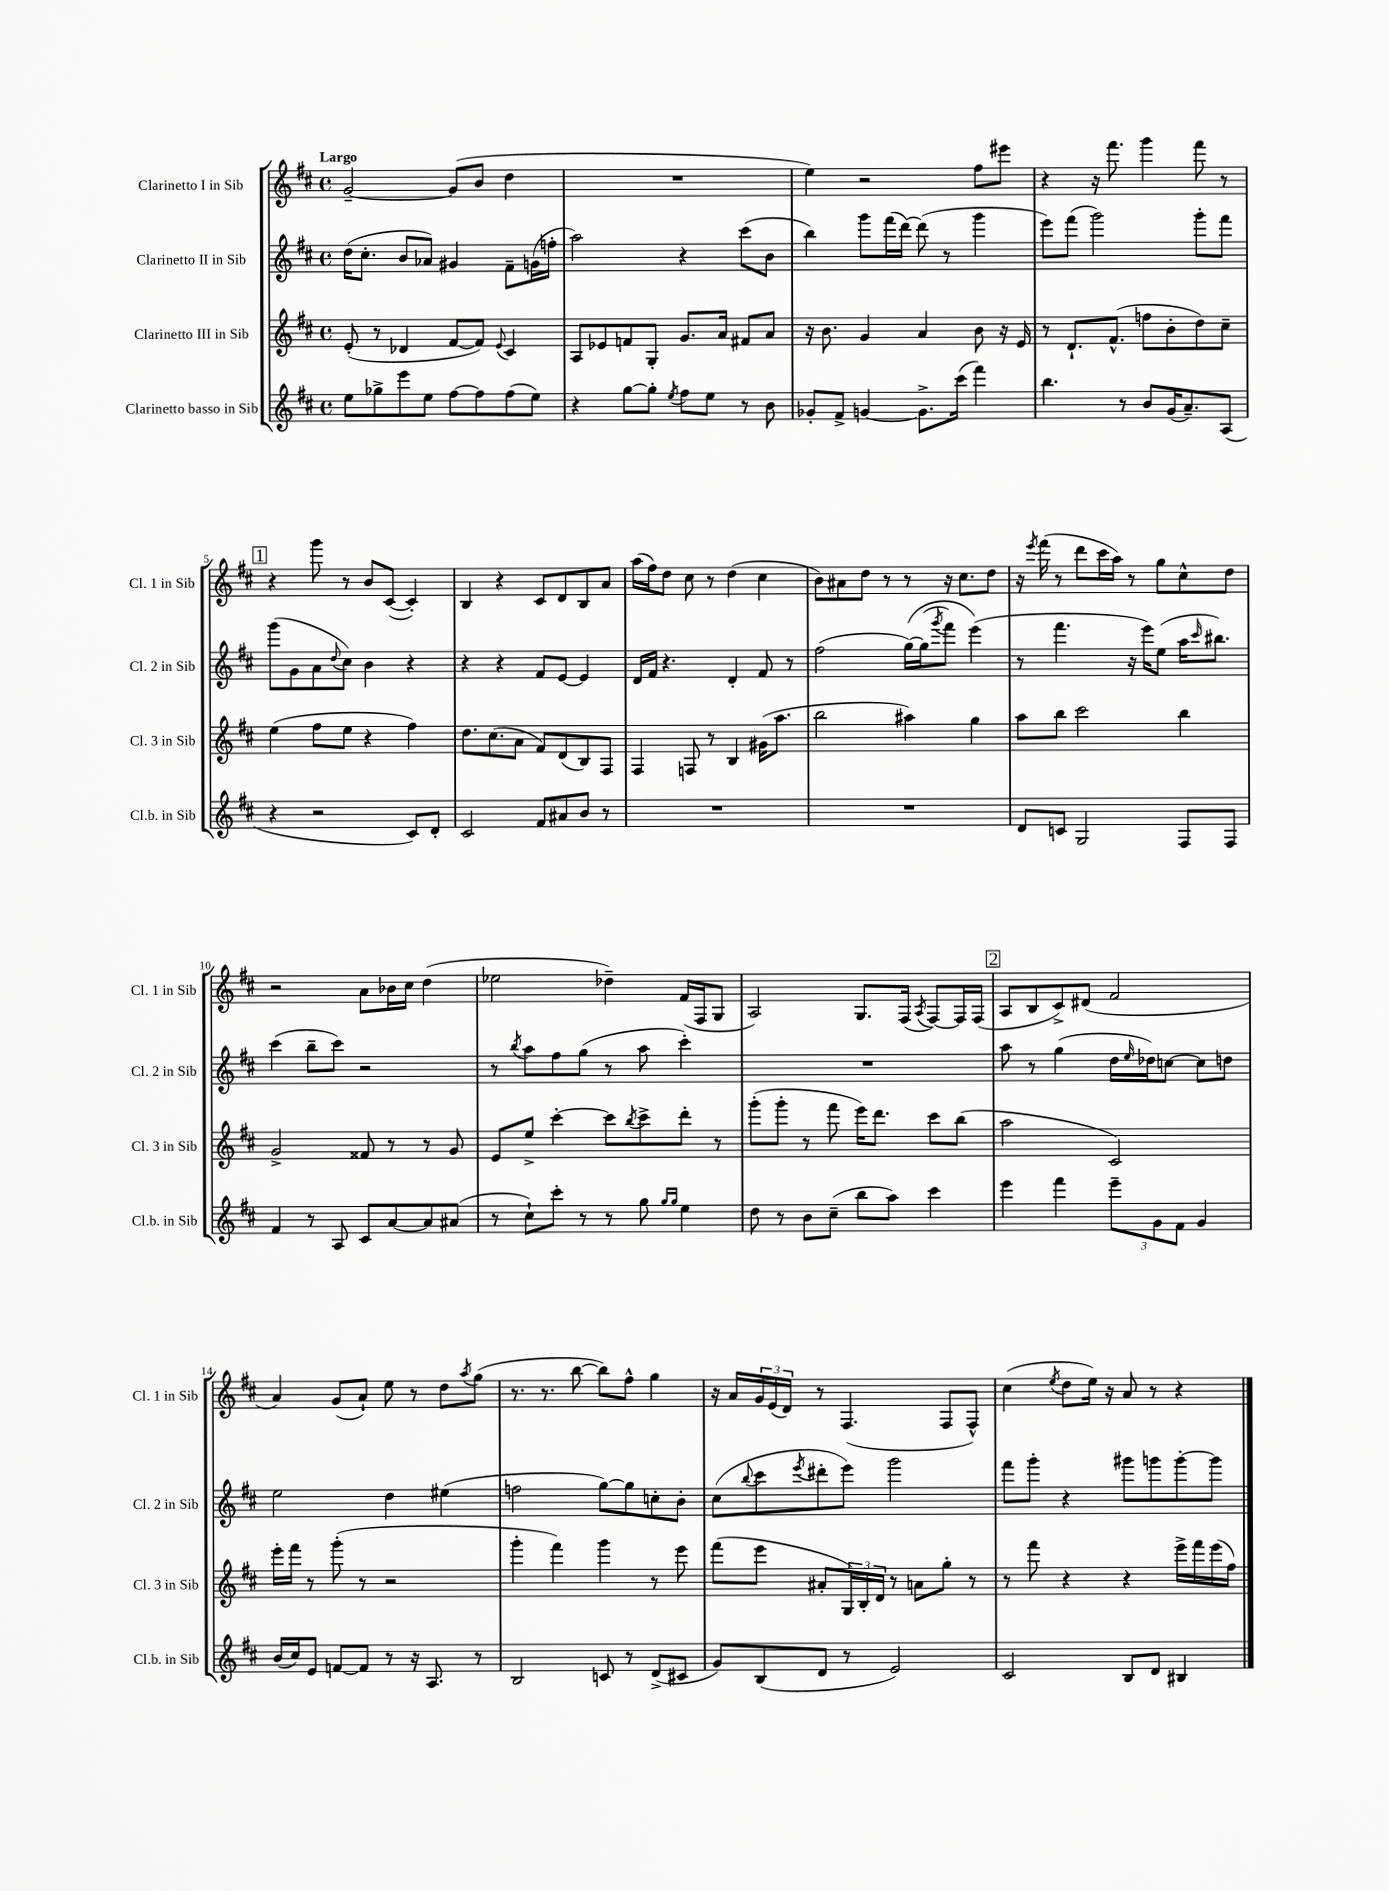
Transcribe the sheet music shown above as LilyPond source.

<<
\new StaffGroup <<
\new Staff = "s0" \with { instrumentName = "Clarinetto I in Sib" shortInstrumentName = "Cl. 1 in Sib" } {
    \clef treble \key d \major \defaultTimeSignature \time 4/4 \tempo "Largo"
    g'2~-- g'8( b'8 d''4 |
    R1 |
    e''4) r2 fis''8 eis'''8 |
    r4 r16 fis'''8. g'''4 fis'''8 r8 |
    \mark \markup { \box "1" } r4 g'''8 r8 b'8 cis'8~( cis'4-.) |
    b4 r4 cis'8 d'8 b8 a'8 |
    a''16( fis''16) d''8 cis''8 r8 d''4( cis''4 |
    b'8) ais'8 d''8 r8 r8 r16 cis''8. d''8 |
    r16 \acciaccatura { e'''8 } fis'''16( r8 d'''8 cis'''16 a''16) r8 g''8 cis''8-^ d''8 |
    r2 a'8 bes'16 cis''16 d''4( |
    ees''2 des''4--) fis'16( fis16 g8 |
    a2) g8. fis16( \acciaccatura { a8 } fis8~) fis16 fis16( |
    \mark \markup { \box "2" } a8 b8 cis'8->) dis'8( fis'2 |
    a'4) g'8( a'8-!) e''8 r8 d''8 \acciaccatura { a''8 } g''8( |
    r8. r8. b''8~ b''8) fis''8-^ g''4 |
    r16 a'16 \tuplet 3/2 { g'16 e'16( d'16) } r8 fis4.( fis8 fis8-^) |
    cis''4( \acciaccatura { e''8 } d''8 e''16) r16 a'8 r8 r4 \bar "|." |
}
\new Staff = "s1" \with { instrumentName = "Clarinetto II in Sib" shortInstrumentName = "Cl. 2 in Sib" } {
    \clef treble \key d \major \defaultTimeSignature \time 4/4
    d''16( cis''8.-. b'8 aes'8) gis'4 fis'8-- g'16( f''16-. |
    a''2) r4 cis'''8( b'8 |
    b''4) g'''8 fis'''16( d'''16~) d'''8( r8 g'''4 |
    e'''8) fis'''8( g'''2) g'''8-. fis'''8 |
    \mark \markup { \box "1" } g'''8( g'8 a'8 \appoggiatura { d''8 } cis''8) b'4 r4 |
    r4 r4 fis'8 e'8~ e'4 |
    d'16 fis'16 r4. d'4-. fis'8 r8 |
    fis''2( g''16~)\( g''16( \acciaccatura { g'''8 } fis'''8) e'''4(\) |
    r8 fis'''4. r16 e'''16) e''8( a''16 \grace { cis'''16 } bis''8.) |
    cis'''4( b''8-- cis'''8) r2 |
    r8 \acciaccatura { b''8 } a''8 fis''8 g''8( r8 a''8 cis'''4-.) |
    R1 |
    \mark \markup { \box "2" } a''8 r8 g''4( d''16 \grace { e''16 } des''16) c''8~ c''8 d''8 |
    e''2 d''4 eis''4( |
    f''2 g''8~) g''8 c''8-. b'8-. |
    cis''8( \appoggiatura { b''8 } cis'''8 \acciaccatura { e'''8 } dis'''8-. e'''8) g'''2 |
    fis'''8 g'''8-. r4 gis'''8 g'''8 g'''8~-. g'''8 \bar "|." |
}
\new Staff = "s2" \with { instrumentName = "Clarinetto III in Sib" shortInstrumentName = "Cl. 3 in Sib" } {
    \clef treble \key d \major \defaultTimeSignature \time 4/4
    e'8-.( r8 des'4 fis'8~ fis'8) \appoggiatura { e'8 } cis'4 |
    a8 ees'8 f'8 g8-. g'8. a'16 fis'8 a'8 |
    r16 b'8. g'4 a'4 b'8 r16 e'16 |
    r8 d'8.-! fis'8.-^( f''8 b'8-. d''8) cis''8-- |
    \mark \markup { \box "1" } e''4( fis''8 e''8 r4 fis''4) |
    d''8. cis''8.( a'8 fis'8) d'8( b8) fis8 |
    fis4 f8 r8 b4 gis'16( a''8. |
    b''2 ais''4) g''4 |
    a''8 b''8 cis'''2 b''4 |
    g'2-> fisis'8 r8 r8 g'8 |
    e'8 e''8-> cis'''4~-. cis'''8 \acciaccatura { b''8 } cis'''8-> d'''8-. r8 |
    g'''8-.( g'''8-. r8 fis'''8 e'''16) d'''8. cis'''8 b''8( |
    \mark \markup { \box "2" } a''2 cis'2) |
    e'''16-. fis'''16 r8 g'''8-.( r8 r2 |
    g'''4-. fis'''4) g'''4 r8 e'''8 |
    fis'''8( e'''8 ais'8-. \tuplet 3/2 { g16) b16-. d'16 } r8 a'8 g''8-. r8 |
    r8 fis'''8 r4 r4 e'''16-> fis'''16 e'''16( fis''16) \bar "|." |
}
\new Staff = "s3" \with { instrumentName = "Clarinetto basso in Sib" shortInstrumentName = "Cl.b. in Sib" } {
    \clef treble \key d \major \defaultTimeSignature \time 4/4
    e''8 ges''8-> e'''8 e''8 fis''8~ fis''8 fis''8( e''8) |
    r4 g''8~ g''8-. \acciaccatura { e''8 } fis''8 e''8 r8 b'8 |
    ges'8-. fis'8-> g'4~ g'8.-> cis'''16( fis'''4) |
    b''4. r8 b'8 g'16( a'8.--) a8( |
    \mark \markup { \box "1" } r4 r2 cis'8) d'8-. |
    cis'2 fis'8 ais'8 b'8 r8 |
    R1 |
    R1 |
    d'8 c'8 g2 fis8 fis8 |
    fis'4 r8 a8 cis'8 a'8~ a'8 ais'8( |
    r8 cis''8-!) cis'''8-. r8 r8 g''8 \grace { g''16 g''16 } e''4 |
    d''8 r8 b'8 cis''8--( b''8 a''8) cis'''4 |
    \mark \markup { \box "2" } e'''4 fis'''4 \tuplet 3/2 { e'''8-- g'8 fis'8 } g'4 |
    b'16( cis''16) e'8 f'8~ f'8 r8 r16 a8. r8 |
    b2 c'8 r8 d'8->( cis'8 |
    g'8) b8( d'8 r8 e'2) |
    cis'2 b8 d'8 bis4 \bar "|." |
}
>>
>>
